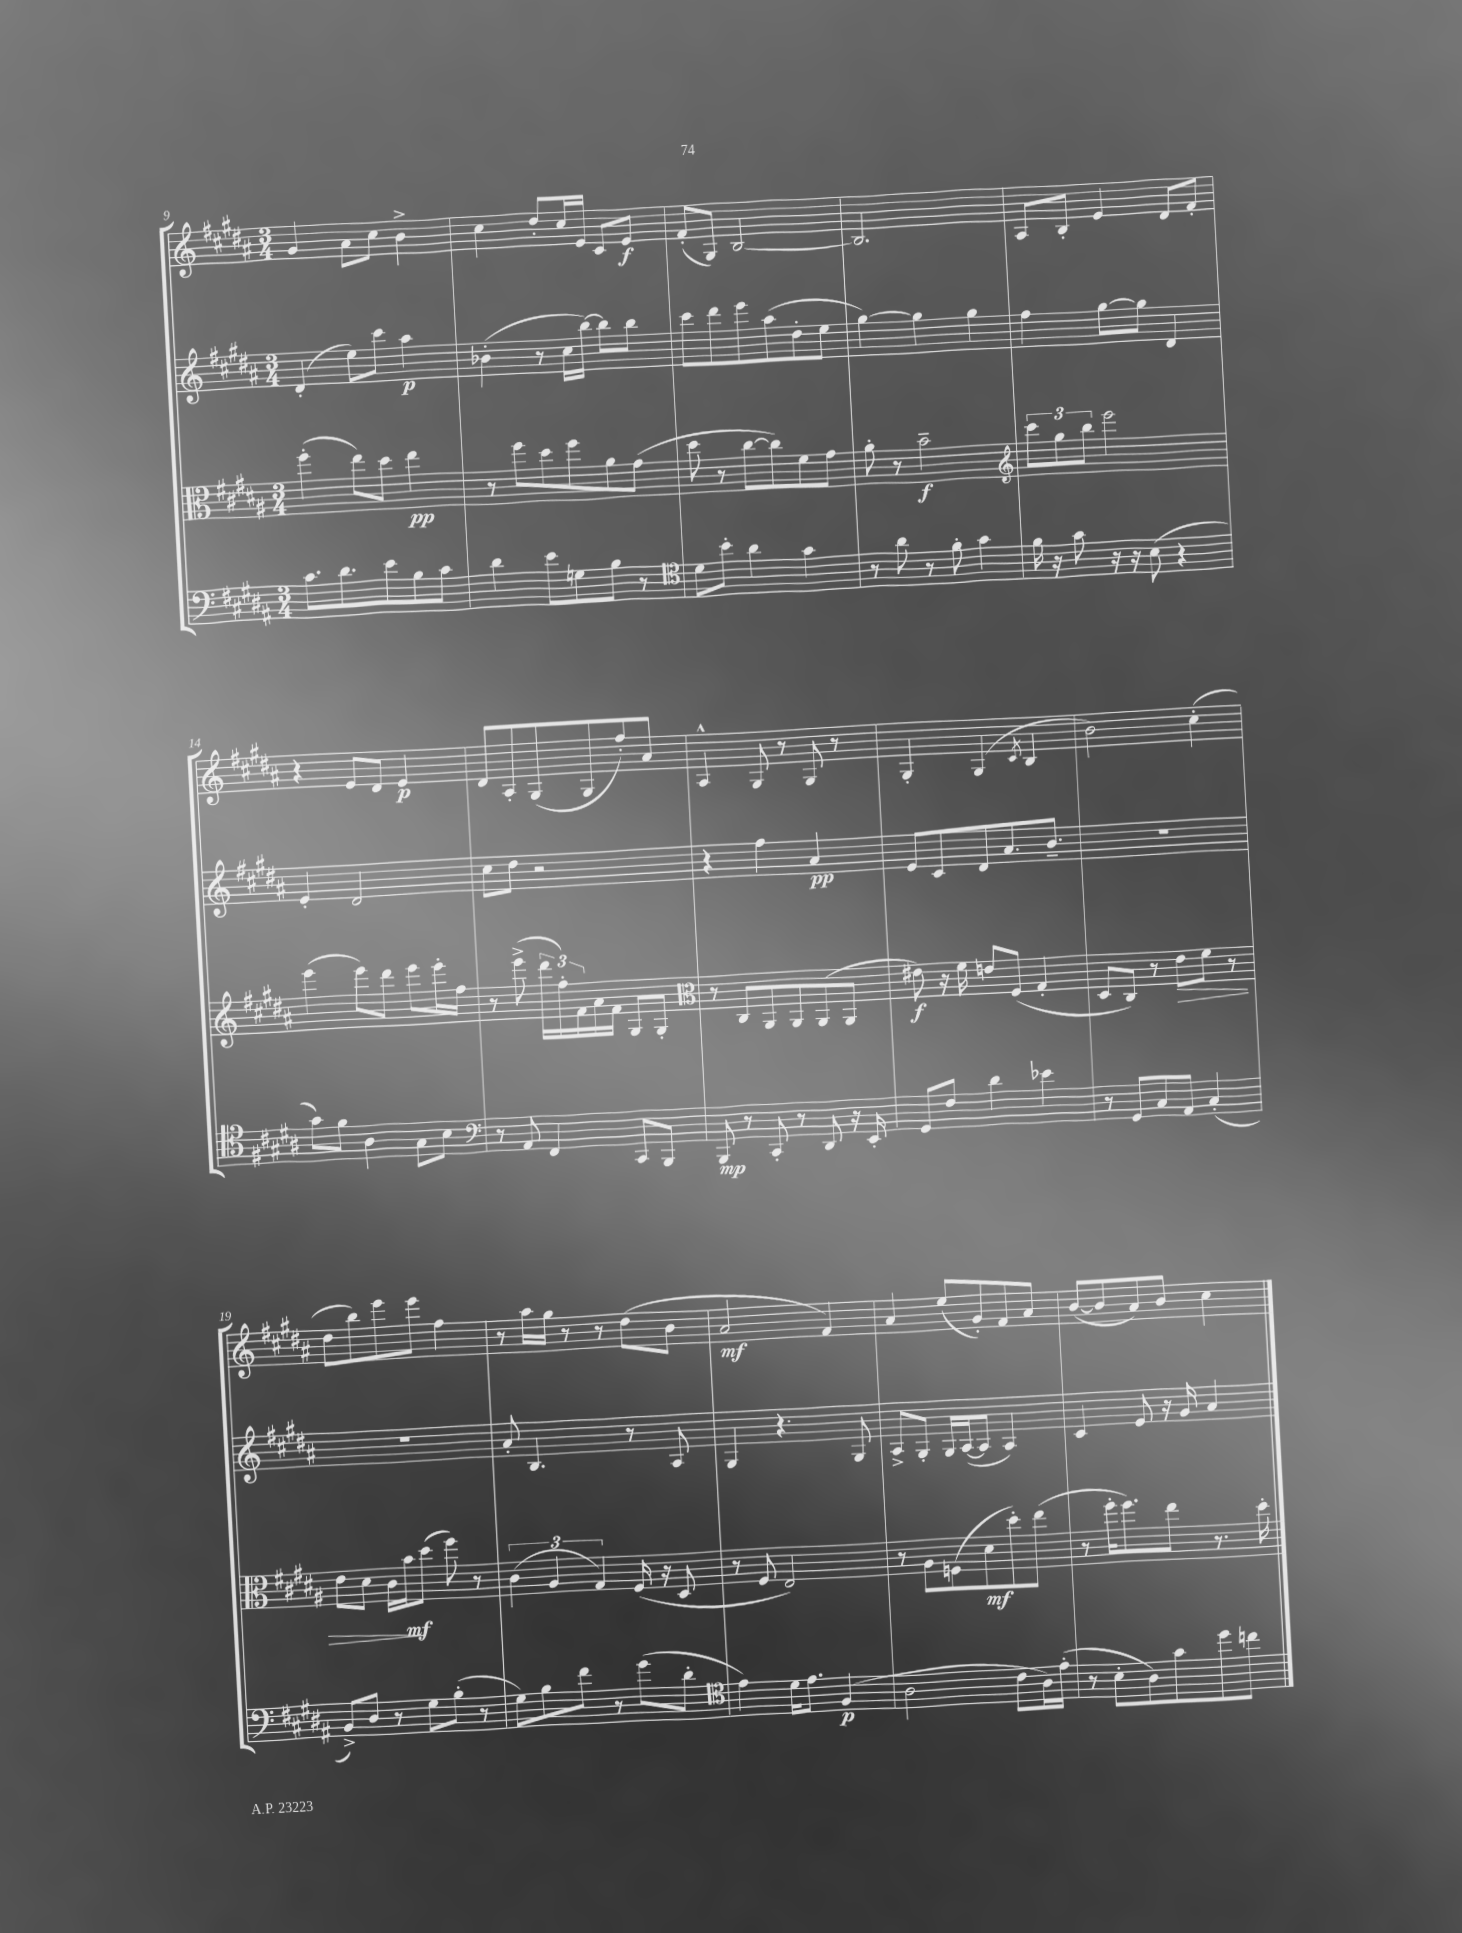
<<
\new StaffGroup <<
\new Staff = "s0" {
    \clef treble \key b \major \numericTimeSignature \time 3/4
    gis'4 ais'8 cis''8 b'4-> |
    cis''4 dis''8-. cis''16 e'16 cis'8 e'8\f |
    fis'8-.( gis8) b2~ |
    b2. |
    ais8 b8-. e'4 dis'8 fis'8-. |
    r4 e'8 dis'8 e'4\p |
    dis'8 ais8-. gis8( gis8 fis''8-.) ais'8 |
    ais4-^ gis8 r8 gis8 r8 |
    gis4-. gis4( \acciaccatura { cis'8 } b4 |
    b'2) cis''4-.( |
    dis''8 b''8) e'''8 e'''8 fis''4 |
    r8 ais''16 gis''16 r8 r8 dis''8( b'8 |
    ais'2\mf fis'4) |
    ais'4 e''8( gis'8-.) fis'8 ais'8 |
    b'8~( b'8 ais'8) b'8 cis''4 \bar "|." |
}
\new Staff = "s1" {
    \clef treble \key b \major \numericTimeSignature \time 3/4
    dis'4-.( e''8) cis'''8 ais''4\p |
    bes'4-.( r8 cis''16 b''16~) b''8 b''8 |
    cis'''8 dis'''8 e'''8 ais''8( dis''8-. e''8 |
    gis''4~) gis''4 gis''4 |
    fis''4 gis''8~ gis''8 dis'4 |
    e'4-. dis'2 |
    cis''8 dis''8 r2 |
    r4 fis''4 ais'4\pp |
    e'8 cis'8 dis'8 ais'8. b'8.-- |
    R2. |
    R2. |
    ais'8-. b4. r8 ais8 |
    gis4 r4. gis8 |
    ais8-> gis8-. gis16 ais16~( ais8 ais4) |
    cis'4 e'8 r16 gis'16 ais'4 \bar "|." |
}
\new Staff = "s2" {
    \clef alto \key b \major \numericTimeSignature \time 3/4
    fis''4-.( e''8) dis''8 e''4\pp |
    r8 fis''8 dis''8 fis''8 ais'8 gis'8( |
    dis''8 r8 cis''8~ cis''8) fis'8 gis'8 |
    ais'8-. r8 b'2--\f |
    \clef treble \tuplet 3/2 { cis'''8 gis''8 b''8 } e'''2 |
    e'''4( e'''8) dis'''8 e'''8 e'''16-. fis''16 |
    r8 e'''8->( \tuplet 3/2 { dis'''16 fis''16-.) fis'16 } ais'16 fis'16 gis8 gis8-. |
    \clef alto r8 cis8 ais,8 ais,8 ais,8( ais,8 |
    eis'8\f) r16 fis'16 e'8 fis8( gis4-. |
    dis8 cis8) r8 e'8\> fis'8 r8 |
    e'8 dis'8 cis'16 b'16\mf\! dis''8( fis''8) r8 |
    \tuplet 3/2 { cis'4( ais4 gis4) } fis16( r16 dis8 |
    r8 fis8 e2) |
    r8 ais8 f8( dis'8\mf dis''8-.) e''8( |
    r8 fis''16-. fis''8.) e''8 r8. dis''16-. \bar "|." |
}
\new Staff = "s3" {
    \clef bass \key b \major \numericTimeSignature \time 3/4
    cis'8. dis'8. e'8 b8 cis'8 |
    dis'4 e'8 g8 b8 r8 |
    \clef tenor dis'8 b'8-. ais'4 gis'4 |
    r8 ais'8 r8 fis'8-. gis'4 |
    fis'16 r16 gis'8 r16 r16 b8( r4 |
    gis'8) fis'8 ais4 gis8 b8 |
    \clef bass r8 ais,8 fis,4 cis,8 b,,8 |
    b,,8\mp r8 cis,8-. r8 dis,8 r16 e,16-. |
    gis,8 fis8 dis'4 ees'4 |
    r8 gis,8 cis8 ais,8 cis4-.( |
    b,8->) dis8 r8 gis8 b8-.( r8 |
    gis8) b8 fis'8 r8 gis'8( dis'8-. |
    \clef tenor e'4) dis'16 e'8. fis4\p( |
    ais2 cis'8 ais16) e'16-.( |
    r8 b8-. ais8) gis'8 dis''8 c''8 \bar "|." |
}
>>
>>
\layout { \context { \Score currentBarNumber = #9 } }
